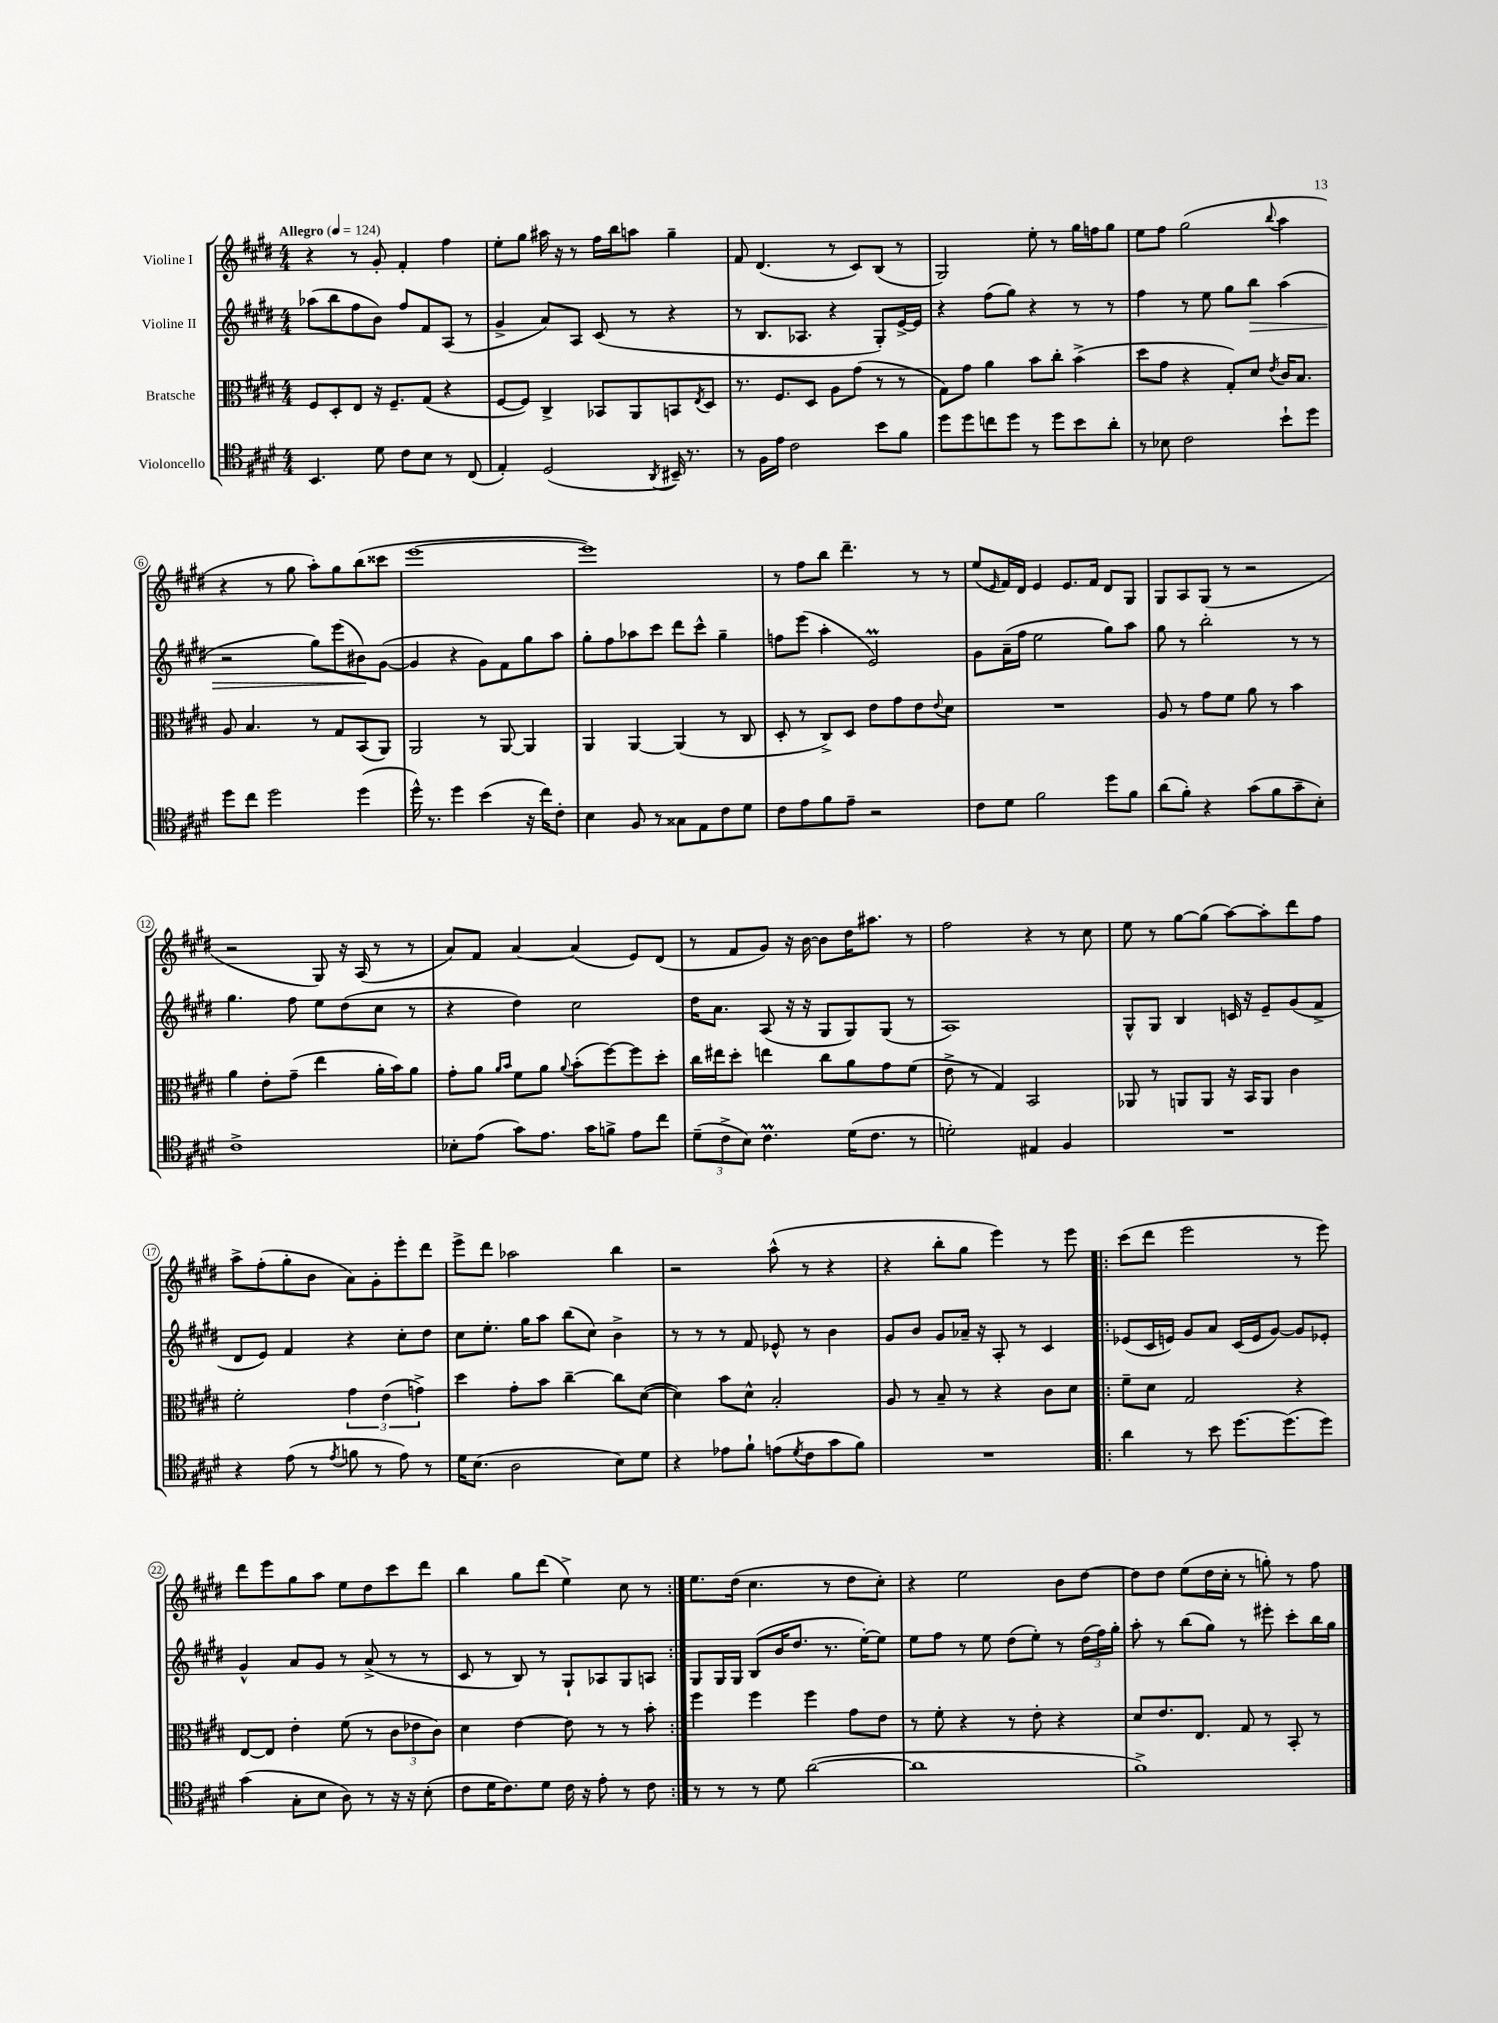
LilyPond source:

<<
\new StaffGroup <<
\new Staff = "s0" \with { instrumentName = "Violine I" } {
    \clef treble \key e \major \numericTimeSignature \time 4/4 \tempo "Allegro" 4 = 124
    r4 r8 gis'8-. fis'4-. fis''4 |
    e''8-. gis''8 ais''16 r16 r8 fis''16 b''16 a''8 gis''4-- |
    fis'8 dis'4.( r8 cis'8) b8( r8 |
    gis2) e''8-. r8 gis''16 f''16 gis''8 |
    e''8 fis''8 gis''2( \appoggiatura { b''8 } a''4 |
    r4 r8 gis''8 a''8-.) gis''8 b''8( cisis'''8 |
    e'''1~ |
    e'''1) |
    r8 fis''8 b''8 dis'''4.-- r8 r8 |
    e''8( \grace { e'16 } fis'16) dis'16 e'4 e'8. fis'16 dis'8 gis8 |
    gis8 a8 gis8( r8 r2 |
    r2 gis8) r16 a16( r8 r8 |
    a'8) fis'8 a'4~ a'4( e'8) dis'8( |
    r8 fis'8 gis'8) r16 b'16~ b'8 dis''16 ais''8. r8 |
    fis''2 r4 r8 cis''8 |
    e''8 r8 gis''8~ gis''8( a''8~) a''8-. dis'''8 fis''8 |
    a''8-> fis''8-.( gis''8-. b'8 a'8) gis'8-. e'''8-. dis'''8 |
    e'''8-> dis'''8 aes''2 b''4 |
    r2 a''8-^( r8 r4 |
    r4 b''8-. gis''8 e'''4) r8 e'''8 |
    \repeat volta 2 { cis'''8( dis'''8 e'''2 r8 e'''8) |
    dis'''8 e'''8 gis''8 a''8 e''8 dis''8 cis'''8 dis'''8 |
    b''4 gis''8 dis'''8( e''4->) cis''8 r8 | }
    e''8. dis''16( cis''4. r8 dis''8 cis''8-.) |
    r4 e''2 b'8 dis''8~ |
    dis''8 dis''8 e''8( dis''16 cis''16-. r8 g''8-.) r8 fis''8 \bar "|." |
}
\new Staff = "s1" \with { instrumentName = "Violine II" } {
    \clef treble \key e \major \numericTimeSignature \time 4/4
    aes''8( b''8 fis''8 b'8) fis''8 fis'8 a8( r8 |
    gis'4-> a'8) a8 cis'8( r8 r4 |
    r8 b8. aes8. r4 gis8-.) e'16~-> e'16 |
    r4 fis''8( gis''8) r4 r8 r8 |
    fis''4 r8 e''8 gis''8 b''8\> a''4( |
    r2 gis''8) e'''8( bis'8\!) gis'8~( |
    gis'4 r4 gis'8) fis'8 gis''8 a''8 |
    gis''8-. fis''8 aes''8 cis'''8 dis'''8 cis'''8-^ gis''4-- |
    f''8 e'''8( a''4-. e'2\prall) |
    gis'8 a'16--( fis''16 e''2 gis''8) a''8 |
    gis''8 r8 b''2-. r8 r8 |
    gis''4. fis''8 e''8 dis''8( cis''8 r8 |
    r4 dis''4) cis''2 |
    dis''16 a'8. a8( r16 r16 gis8 gis8) gis8( r8 |
    a1) |
    gis8-^ gis8 b4 c'16 r16 e'8-- gis'8( fis'8-> |
    dis'8 e'8) fis'4 r4 cis''8-. dis''8 |
    cis''8 e''8.-. gis''16 a''8 b''8( cis''8) b'4-> |
    r8 r8 r8 fis'8 ees'8-^ r8 b'4 |
    gis'8 b'8 gis'8 aes'16-- r16 a8-. r8 cis'4 |
    \repeat volta 2 { ees'8( cis'16 e'16) gis'8 a'8 cis'16( e'16 gis'8~) gis'8 ees'8-. |
    gis'4-^ a'8 gis'8 r8 a'8->( r8 r8 |
    cis'8 r8 b8) r8 gis8-! aes8 gis8 a8 | }
    gis8 gis16 gis16 b8( b'16 dis''8. r8. e''16~-.) e''8 |
    e''8 fis''8 r8 e''8 dis''8( e''8-.) r8 \tuplet 3/2 { dis''16( fis''16) gis''16-. } |
    a''8-. r8 b''8( gis''8) r8 eis'''8-. cis'''8-. b''16 gis''16 \bar "|." |
}
\new Staff = "s2" \with { instrumentName = "Bratsche" } {
    \clef alto \key e \major \numericTimeSignature \time 4/4
    fis8 dis8-. e8 r16 fis8.-- gis8( r4 |
    fis8~ fis8) cis4-> bes,8 a,8 b,8 \acciaccatura { e8 } dis8 |
    r8. fis8. dis8 a8 gis'8( r8 r8 |
    gis8) gis'8 a'4 b'8 cis''8-. b'4->( |
    dis''8 gis'8 r4 gis8-.) dis'8 \acciaccatura { e'8 } cis'16 b8. |
    a8 b4. r8 gis8 b,8( a,8) |
    a,2 r8 a,8~ a,4 |
    a,4 a,4~ a,4( r8 cis8 |
    dis8-. r8 cis8->) dis8 e'8 gis'8 e'8 \appoggiatura { e'8 } dis'8 |
    R1 |
    a8 r8 gis'8 fis'8 a'8 r8 b'4 |
    a'4 e'8-. gis'8--( e''4 a'16-. b'16) a'8 |
    gis'8-. a'8 \grace { a'16 b'16 } fis'8 a'8 \appoggiatura { a'8 } b'8-.( fis''8~) fis''8 dis''8-. |
    cis''16 eis''16 dis''8-. e''4 cis''8 a'8 gis'8 fis'8( |
    e'8-> r8 gis4) b,2 |
    aes,8 r8 a,8 a,8 r16 b,16 a,8 cis'4 |
    fis'2-. \tuplet 3/2 { gis'4 e'4( g'4->) } |
    dis''4 gis'8-. b'8 cis''4~-- cis''8 dis'8~( |
    dis'4) b'8 dis'8-^ b2-. |
    a8 r8 b8-- r8 r4 cis'8 dis'8 |
    \repeat volta 2 { fis'8-- dis'8 gis2 r4 |
    e8~ e8 e'4-. fis'8( r8 \tuplet 3/2 { cis'8 ees'8 cis'8) } |
    dis'4 e'4~ e'8 r8 r8 b'8-. | }
    fis''4 fis''4 fis''4 gis'8 e'8 |
    r8 fis'8-. r4 r8 e'8-. r4 |
    dis'8 e'8. e8. gis8 r8 b,8-. r8 \bar "|." |
}
\new Staff = "s3" \with { instrumentName = "Violoncello" } {
    \clef tenor \key e \major \numericTimeSignature \time 4/4
    b,4. dis'8 cis'8 b8 r8 cis8( |
    e4-.) dis2( \acciaccatura { a,8 } bis,16--) r8. |
    r8 fis16 e'16 cis'2 b'8 fis'8 |
    dis''8 dis''8 c''8 dis''8 r8 dis''8 b'8 a'8-. |
    r8 bes8 cis'2 b'8-! dis''8 |
    dis''8 cis''8 dis''2 dis''4( |
    dis''16-^) r8. dis''4 b'4( r16 cis''16) cis'8-. |
    b4 fis8 r8 gisis8 e8 cis'8 dis'8 |
    cis'8 e'8 fis'8 e'8-- r2 |
    cis'8 dis'8 fis'2 dis''8 fis'8 |
    a'8( fis'8-.) r4 gis'8( fis'8 gis'8-- b8-.) |
    cis'1-> |
    bes8-. e'8( gis'8) e'8. gis'16 f'8-> e'8 cis''8 |
    \tuplet 3/2 { dis'8--( cis'8-> b8) } cis'4.\prall dis'16( cis'8. r8 |
    d'2-.) eis4 fis4 |
    R1 |
    r4 e'8( r8 \acciaccatura { e'8 } f'8 r8 e'8) r8 |
    dis'16 b8.( a2 b8) dis'8 |
    r4 ees'8 fis'8-! e'8( \acciaccatura { dis'8 } cis'8 gis'8 fis'8) |
    R1 |
    \repeat volta 2 { a'4 r8 b'8 dis''8.~ dis''8.( dis''8) |
    gis'4( gis8-. b8 a8) r8 r16 r16 b8-.( |
    cis'8 dis'16 cis'8.) dis'8 cis'16 r16 e'8-. r8 cis'8 | }
    r8 r8 r8 dis'8 a'2~( |
    a'1 |
    fis'1->) \bar "|." |
}
>>
>>
\layout { \context { \Score \override BarNumber.stencil = #(make-stencil-circler 0.1 0.3 ly:text-interface::print) } }
